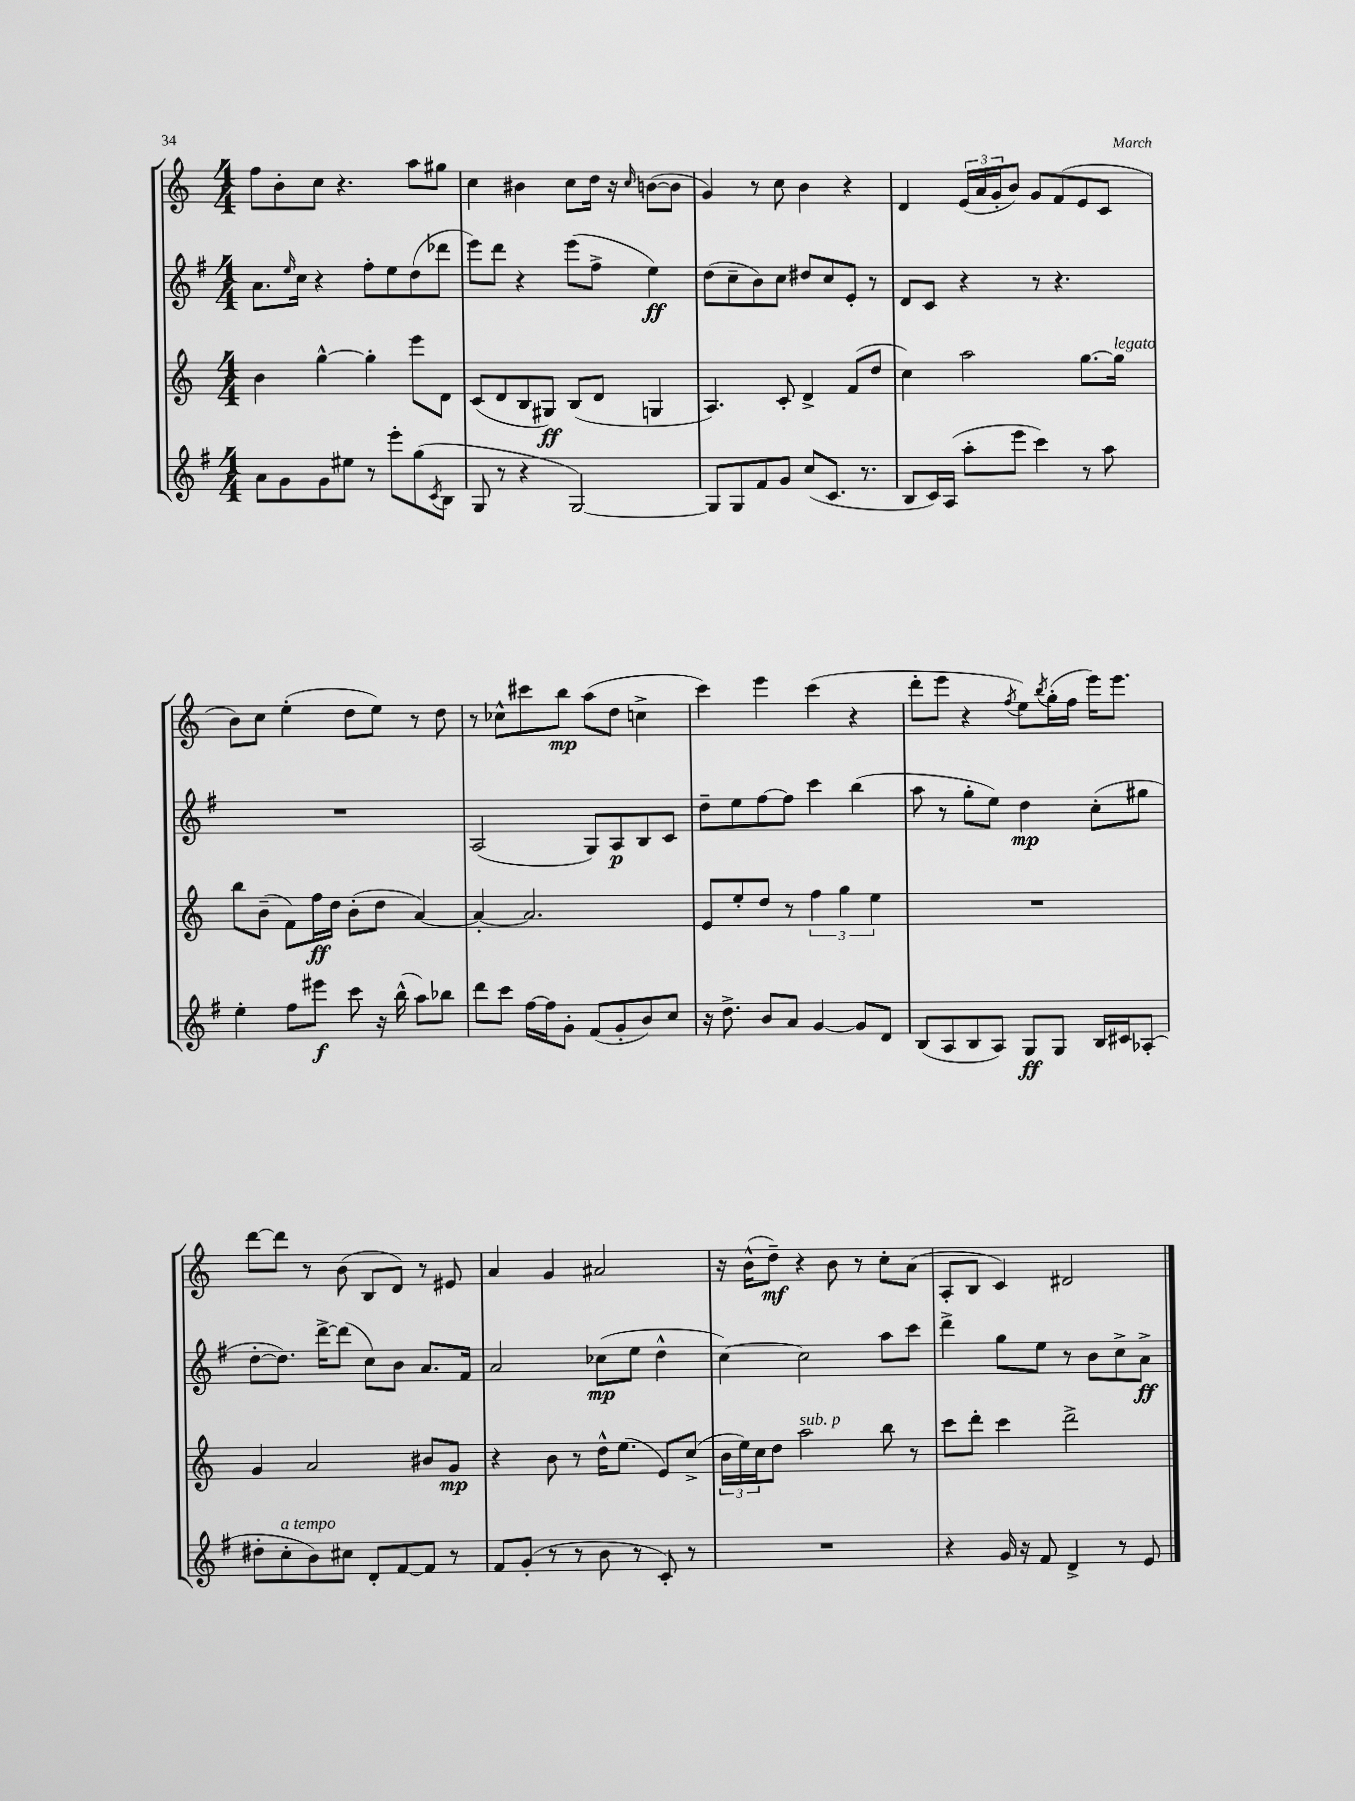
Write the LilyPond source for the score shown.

<<
\new StaffGroup <<
\new Staff = "s0" {
    \clef treble \key c \major \numericTimeSignature \time 4/4
    f''8 b'8-. c''8 r4. a''8 gis''8 |
    c''4 bis'4 c''8 d''16 r16 \grace { c''16 } b'8~( b'8 |
    g'4) r8 c''8 b'4 r4 |
    d'4 \tuplet 3/2 { e'16( a'16 g'16-. } b'8) g'8 f'8( e'8 c'8 |
    b'8) c''8 e''4-.( d''8 e''8) r8 d''8 |
    r8 ces''8-^ cis'''8 b''8\mp a''8( d''8 c''4-> |
    c'''4) e'''4 c'''4( r4 |
    d'''8-. e'''8 r4 \acciaccatura { f''8 } e''8) \acciaccatura { b''8 } g''16-.( f''16 e'''16) e'''8. |
    d'''8~ d'''8 r8 b'8( b8 d'8) r8 eis'8 |
    a'4 g'4 ais'2 |
    r16 b'16-^( d''8--\mf) r4 b'8 r8 c''8-. a'8( |
    a8-. b8 c'4) dis'2 \bar "|." |
}
\new Staff = "s1" {
    \clef treble \key g \major \numericTimeSignature \time 4/4
    a'8. \grace { e''16 } c''16 r4 fis''8-. e''8 d''8( des'''8 |
    e'''8) d'''8 r4 e'''8( fis''8-> e''4\ff) |
    d''8( c''8-- b'8) c''8 dis''8 c''8 e'8-. r8 |
    d'8 c'8 r4 r8 r4. |
    R1 |
    a2( g8) a8\p b8 c'8 |
    d''8-- e''8 fis''8~ fis''8 c'''4 b''4( |
    a''8 r8 g''8-. e''8) d''4\mp c''8-.( gis''8 |
    d''8~-. d''8.) d'''16~-> d'''8( c''8) b'8 a'8. fis'16 |
    a'2 ces''8\mp( e''8 d''4-^ |
    c''4~) c''2 a''8 c'''8 |
    d'''4-> g''8 e''8 r8 b'8 c''8-> a'8->\ff \bar "|." |
}
\new Staff = "s2" {
    \clef treble \key c \major \numericTimeSignature \time 4/4
    b'4 g''4~-^ g''4-. e'''8 d'8 |
    c'8( d'8 b8 gis8\ff) b8( d'8 g4 |
    a4.) c'8-. d'4-> f'8( d''8 |
    c''4) a''2 g''8.~ g''16^\markup { \italic "legato" } |
    b''8 b'8--( f'8) f''16\ff d''16 b'8-.( d''8 a'4~) |
    a'4~-. a'2. |
    e'8 e''8-. d''8 r8 \tuplet 3/2 { f''4 g''4 e''4 } |
    R1 |
    g'4 a'2 bis'8 g'8\mp |
    r4 b'8 r8 d''16-^ e''8.( e'8) c''8->( |
    \tuplet 3/2 { b'16 e''16) c''16 } d''8 a''2^\markup { \italic "sub. p" } b''8 r8 |
    c'''8 d'''8-. c'''4 d'''2-> \bar "|." |
}
\new Staff = "s3" {
    \clef treble \key g \major \numericTimeSignature \time 4/4
    a'8 g'8 g'8 eis''8 r8 e'''8-. g''8( \acciaccatura { c'8 } b8 |
    g8 r8 r4 g2~) |
    g8 g8 fis'8 g'8 c''8( c'8. r8. |
    b8 c'16) a16( a''8-. e'''8 c'''4) r8 a''8 |
    e''4-. fis''8 eis'''8\f c'''8 r16 b''16-^( a''8) bes''8 |
    d'''8 c'''8 fis''16~ fis''16 g'8-. fis'8( g'8-. b'8) c''8 |
    r16 d''8.-> b'8 a'8 g'4~ g'8 d'8 |
    b8( a8 b8 a8) g8\ff g8 b16 cis'16 aes8-.( |
    dis''8-. c''8-.^\markup { \italic "a tempo" } b'8) cis''8 d'8-. fis'8~ fis'8 r8 |
    fis'8 g'8-.( r8 r8 b'8 r8 c'8-.) r8 |
    R1 |
    r4 g'16 r16 fis'8 d'4-> r8 e'8 \bar "|." |
}
>>
>>
\layout { \context { \Score \remove "Bar_number_engraver" } }
